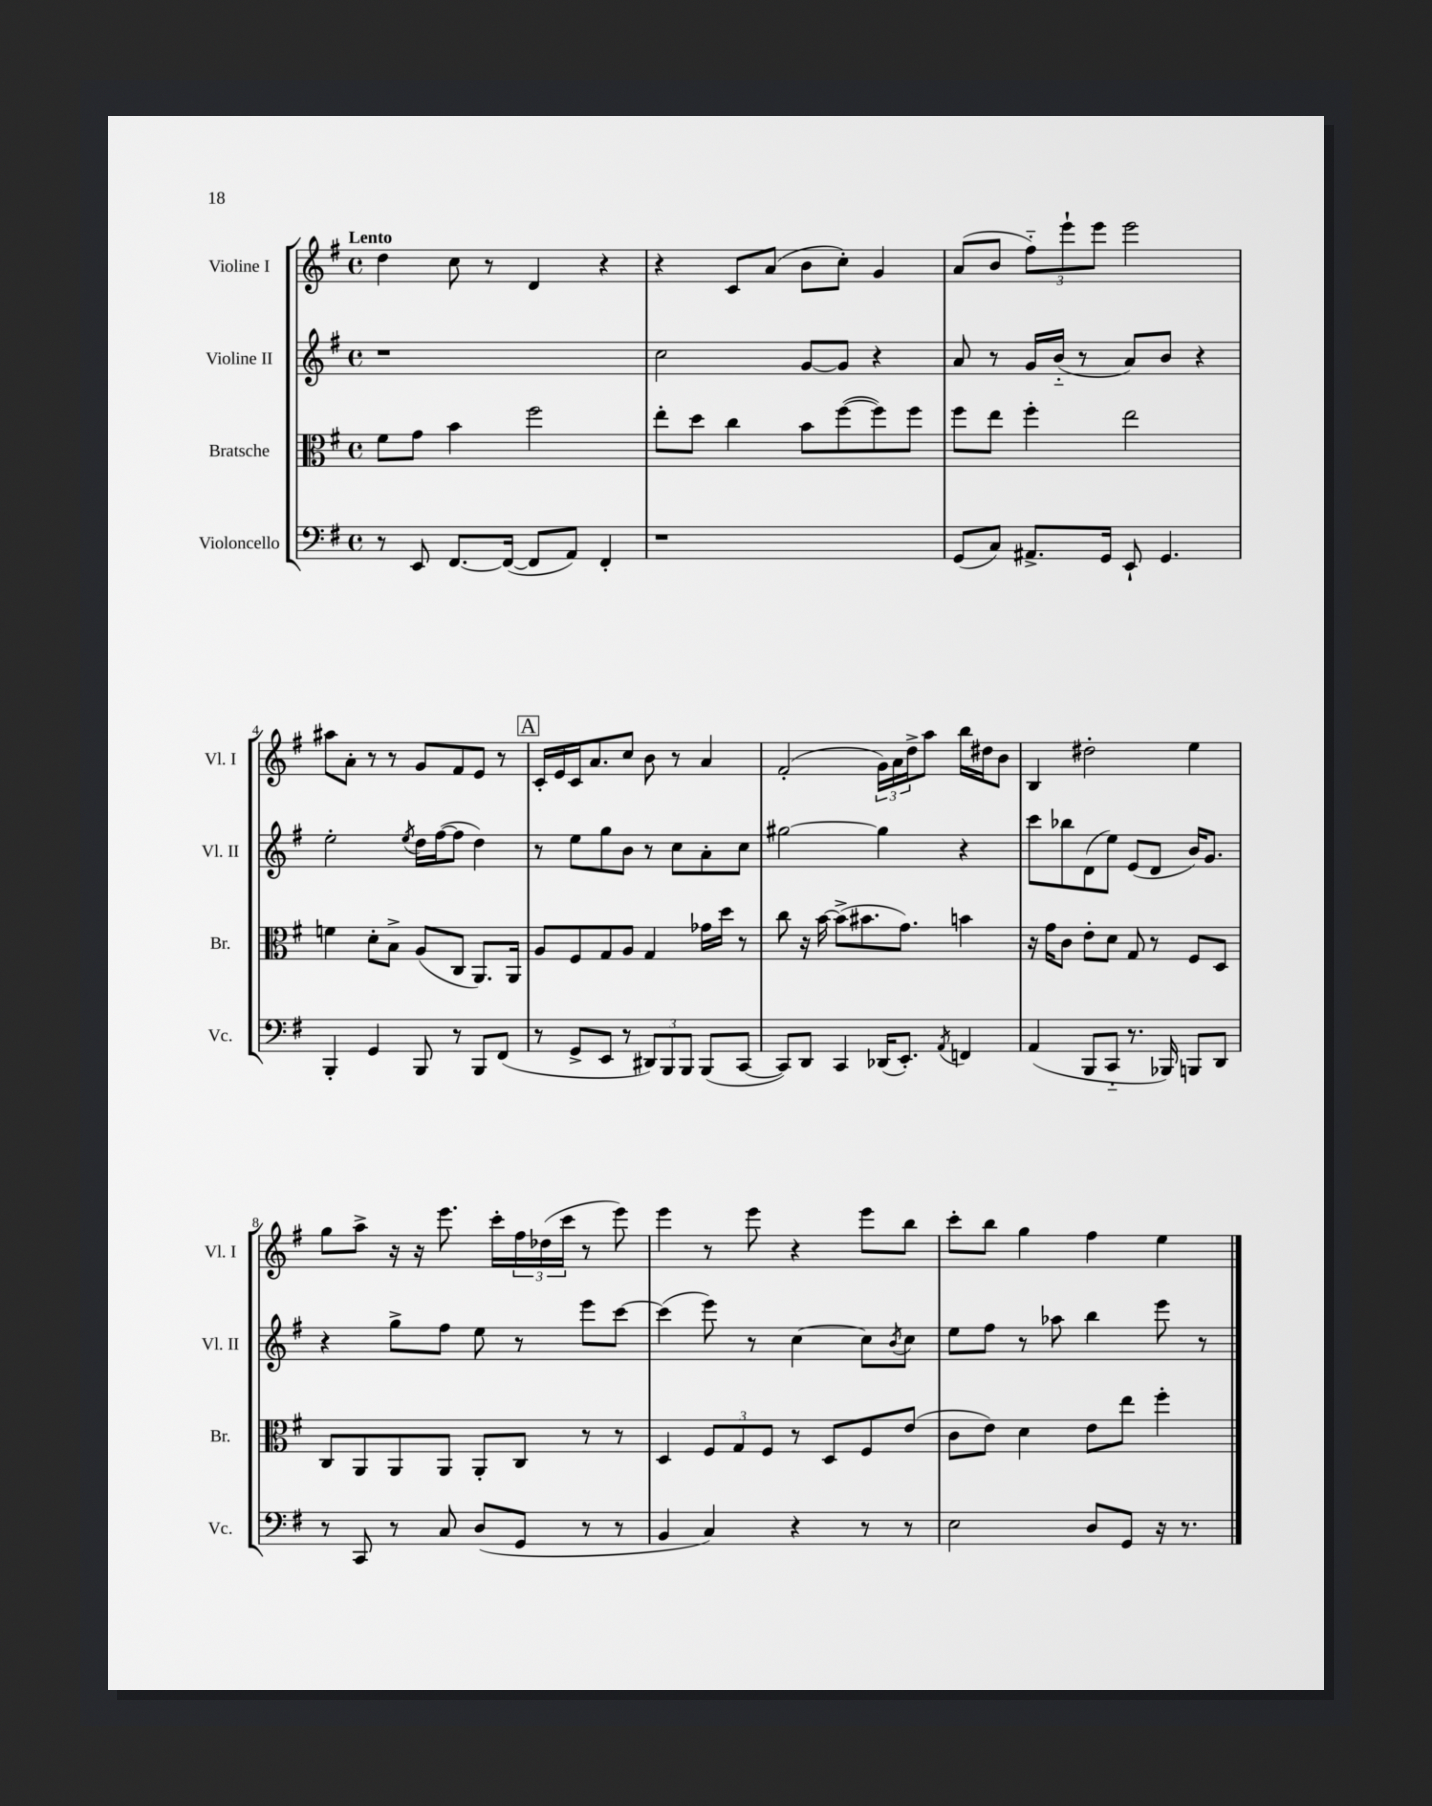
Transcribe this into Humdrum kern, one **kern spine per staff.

**kern	**kern	**kern	**kern
*staff4	*staff3	*staff2	*staff1
*clefF4	*clefC3	*clefG2	*clefG2
*k[f#]	*k[f#]	*k[f#]	*k[f#]
*M4/4	*M4/4	*M4/4	*M4/4
*met(c)	*met(c)	*met(c)	*met(c)
8r	8f#	1r	4dd
8EE	8g	.	.
[8.FF#	4b	.	8cc
.	.	.	8r
(16FF#_	.	.	.
8FF#]	2ff#	.	4d
8AA)	.	.	.
4FF#'	.	.	4r
=	=	=	=
1r	8ee'	2cc	4r
.	8dd	.	.
.	4cc	.	8c
.	.	.	(8a
.	8b	[8g	8b
.	([8ff#	8g]	8cc')
.	8ff#])	4r	4g
.	8ff#	.	.
=	=	=	=
(8GG	8ff#	8a	(8a
8C)	8ee	8r	8b
8.AA#^	4ff#'	16g	12ff#'~)
.	.	(16b'~	.
.	.	.	12eee`
.	.	8r	.
.	.	.	12eee
16GG	.	.	.
8EE`	2ee	8a)	2eee
4.GG	.	8b	.
.	.	4r	.
=	=	=	=
4BBB'	4f	2ee'	8aa#
.	.	.	8a'
4GG	8d'	.	8r
.	8B^	.	8r
.	.	8qee	.
8BBB	(8A	16dd	8g
.	.	([16ff#	.
8r	8C	8ff#]	8f#
8BBB	8.AA)	4dd)	8e
(8FF#	.	.	8r
.	16AA	.	.
=	=	=	=
8r	8A	8r	16c'
.	.	.	16e
8GG^	8F#	8ee	16c
.	.	.	8.a
8EE	8G	8gg	.
8r	8A	8b	8cc
12DD#)	4G	8r	8b
12BBB	.	.	.
.	.	8cc	8r
12BBB	.	.	.
(8BBB	16g-	8a'	4a
.	16dd	.	.
[8CC	8r	8cc	.
=	=	=	=
8CC])	8cc	[2gg#	(2f#'
8DD	16r	.	.
.	[16b	.	.
4CC	(8b^]	.	.
.	8.b#	.	.
(16DD-	.	4gg#]	24g)
.	.	.	24a
8.EE')	8.g)	.	.
.	.	.	24dd^
.	.	.	8aa
8qAA	.	.	.
4FF	4b	4r	16bb
.	.	.	16dd#
.	.	.	8b
=	=	=	=
(4AA	16r	8ccc	4B
.	16g	.	.
.	8c	8bb-	.
8BBB	8e'	(8d	2dd#'
8CC'~	8d	8ee)	.
8.r	8G	(8e	.
.	8r	8d	.
16BBB-)	.	.	.
8BBB	8F#	16b)	4ee
.	.	8.g	.
8DD	8D	.	.
=	=	=	=
8r	8C	4r	8gg
8CC	8AA	.	8aa^
8r	8AA	8gg^	16r
.	.	.	16r
8C	8AA	8ff#	8.eee
(8D	8AA'	8ee	.
.	.	.	16ccc'
8GG	8C	8r	24ff#
.	.	.	(24dd-
.	.	.	24ccc
8r	8r	8eee	8r
8r	8r	[8ccc	8eee)
=	=	=	=
4BB	4D	(4ccc]	4eee
4C)	12F#	8eee)	8r
.	12G	.	.
.	.	8r	8eee
.	12F#	.	.
4r	8r	[4cc	4r
.	8D	.	.
8r	8F#	8cc]	8eee
.	.	8qb	.
8r	(8e	8cc	8bb
=	=	=	=
2E	8c	8ee	8ccc'
.	8e)	8ff#	8bb
.	4d	8r	4gg
.	.	8aa-	.
8D	8e	4bb	4ff#
8GG	8ee	.	.
16r	4ff#'	8eee	4ee
8.r	.	.	.
.	.	8r	.
==	==	==	==
*-	*-	*-	*-
